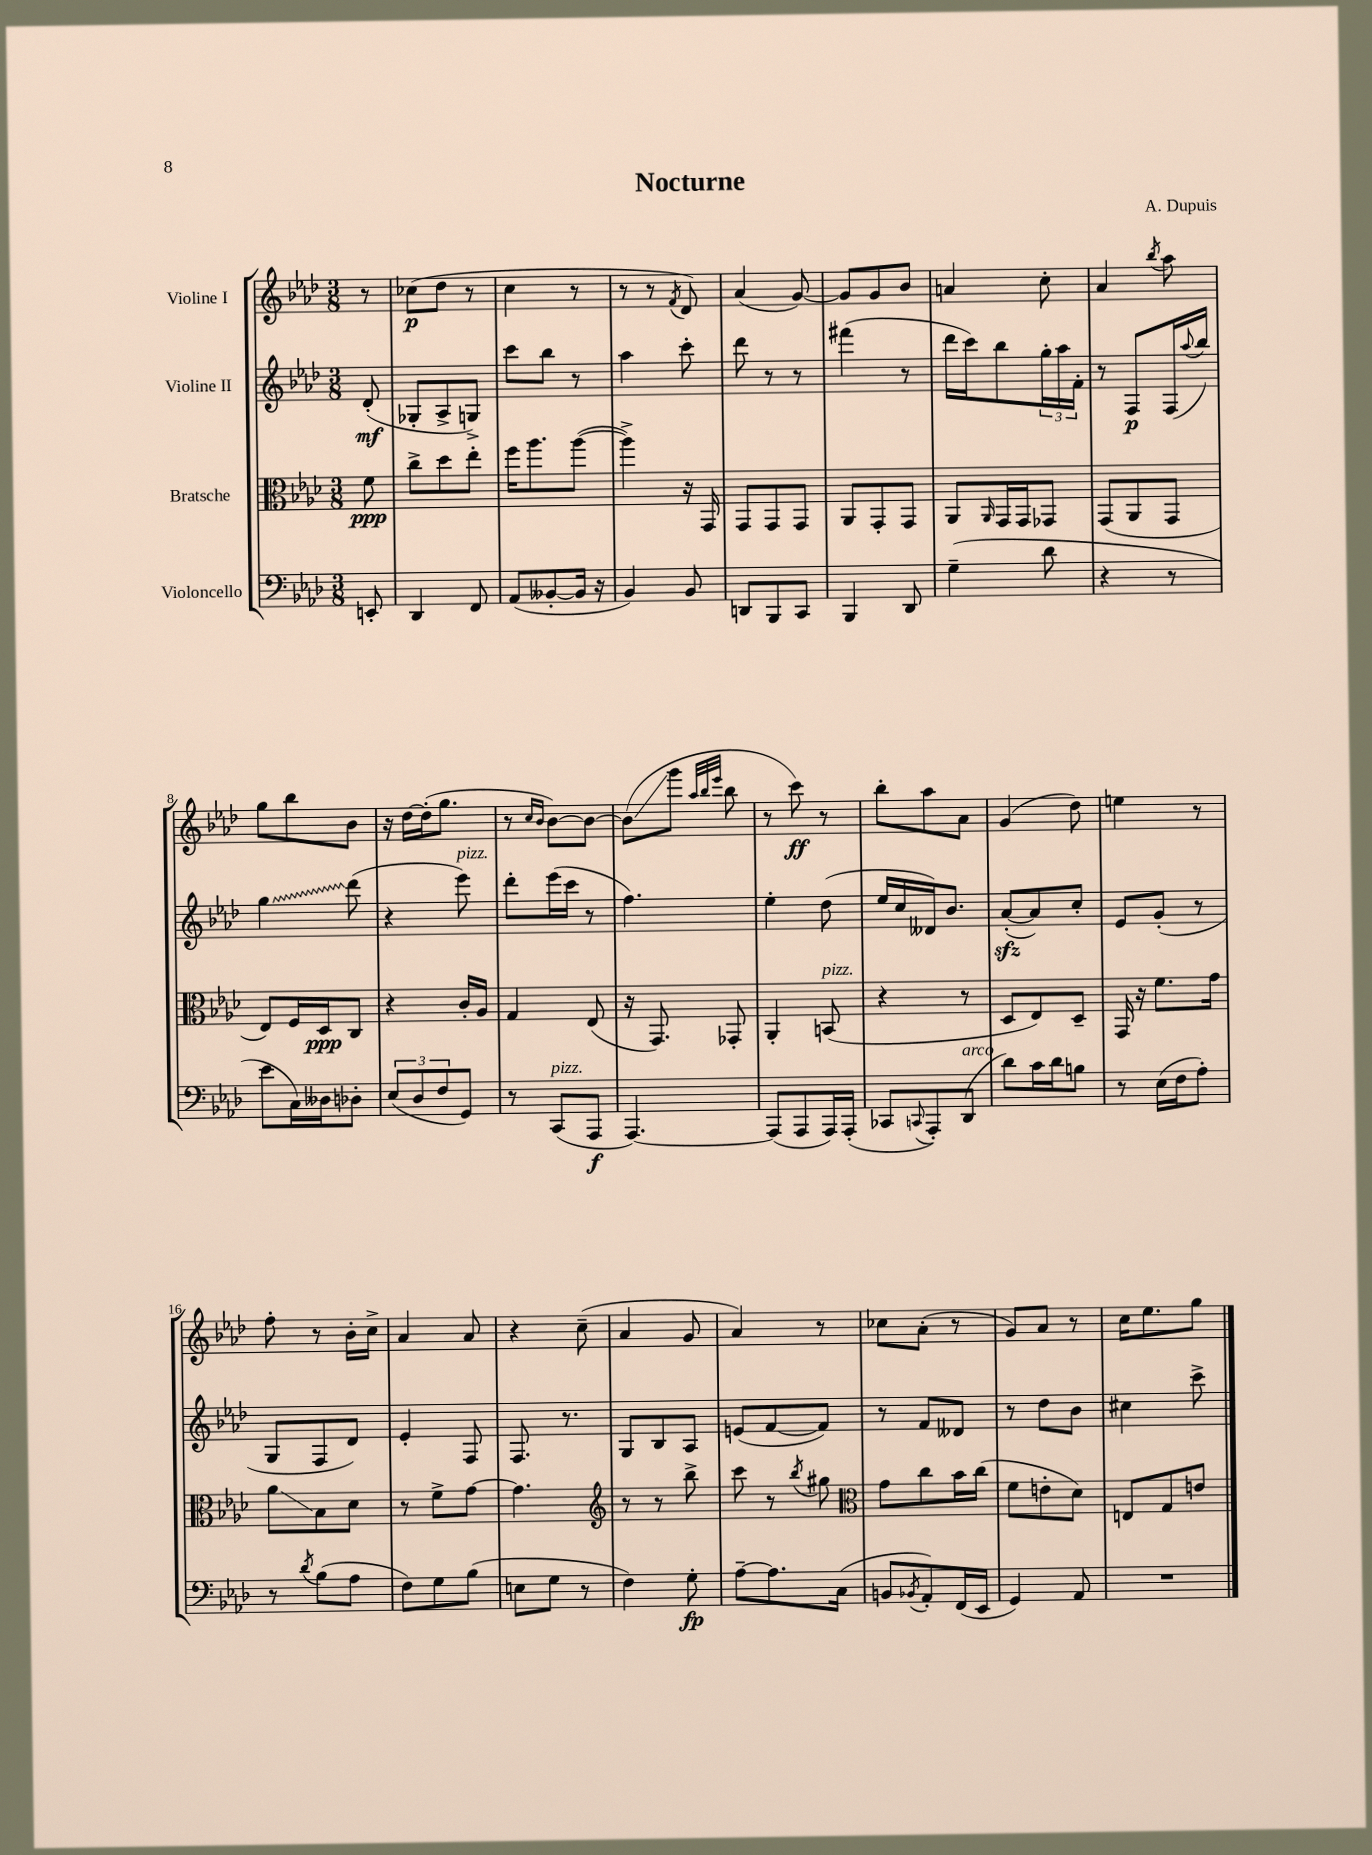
\header { title = "Nocturne" composer = "A. Dupuis" }
<<
\new StaffGroup <<
\new Staff = "s0" \with { instrumentName = "Violine I" } {
    \clef treble \key aes \major \numericTimeSignature \time 3/8 \partial 8
    r8 |
    ces''8\p( des''8 r8 |
    c''4 r8 |
    r8 r8 \acciaccatura { f'8 } des'8) |
    aes'4( g'8~) |
    g'8 g'8 bes'8 |
    a'4 c''8-. |
    aes'4 \acciaccatura { bes''8 } aes''8 |
    g''8 bes''8 bes'8 |
    r16 des''16~ des''16-.( g''8. |
    r8 \grace { c''16 bes'16 } bes'8~) bes'8~ |
    bes'8\glissando( g'''8 \grace { aes''32 bes''32 ees'''32 } bes''8 |
    r8 c'''8\ff) r8 |
    bes''8-. aes''8 aes'8 |
    g'4( des''8) |
    e''4 r8 |
    f''8-. r8 bes'16-. c''16-> |
    aes'4 aes'8 |
    r4 c''8--( |
    aes'4 g'8 |
    aes'4) r8 |
    ces''8 aes'8-.( r8 |
    g'8) aes'8 r8 |
    c''16 ees''8. g''8 \bar "|." |
}
\new Staff = "s1" \with { instrumentName = "Violine II" } {
    \clef treble \key aes \major \numericTimeSignature \time 3/8 \partial 8
    des'8-.\mf( |
    ges8-. aes8-> g8->) |
    c'''8 bes''8 r8 |
    aes''4 c'''8-. |
    des'''8 r8 r8 |
    fis'''4( r8 |
    des'''16 c'''16) bes''8 \tuplet 3/2 { g''16-. aes''16 f'16-. } |
    r8 f8\p f16( \appoggiatura { aes''8 } bes''16) |
    \once \override Glissando.style = #'zigzag g''4\glissando des'''8( |
    r4 ees'''8^\markup { \italic "pizz." }) |
    des'''8-. ees'''16( c'''16 r8 |
    f''4.) |
    ees''4-. des''8( |
    ees''16 c''16 deses'16) bes'8. |
    aes'8~-.\sfz( aes'8) c''8-. |
    ees'8 g'8-.( r8 |
    g8 f8 des'8) |
    ees'4-. f8 |
    f8. r8. |
    g8 bes8 aes8 |
    e'8( f'8~ f'8) |
    r8 f'8 deses'8 |
    r8 des''8 bes'8 |
    cis''4 c'''8-> \bar "|." |
}
\new Staff = "s2" \with { instrumentName = "Bratsche" } {
    \clef alto \key aes \major \numericTimeSignature \time 3/8 \partial 8
    f'8\ppp |
    c''8-> des''8 ees''8-. |
    f''16 aes''8. aes''8~( |
    aes''4->) r16 g,16 |
    g,8 g,8 g,8 |
    aes,8 g,8-. g,8 |
    aes,8 \grace { aes,16 } g,16 g,16 ges,8 |
    g,8( aes,8 g,8 |
    ees8) f16 des16\ppp c8 |
    r4 c'16-. aes16 |
    g4 ees8( |
    r16 g,8.) ges,8-. |
    aes,4-. b,8^\markup { \italic "pizz." }( |
    r4 r8 |
    des8 ees8) des8-- |
    g,16 r16 f'8. g'16 |
    aes'8\glissando bes8 des'8 |
    r8 f'8-> g'8~ |
    g'4. |
    \clef treble r8 r8 bes''8-> |
    c'''8 r8 \acciaccatura { bes''8 } gis''8 |
    \clef alto g'8 c''8 bes'16 c''16( |
    f'8 e'8-. des'8) |
    e8 g8 e'8 \bar "|." |
}
\new Staff = "s3" \with { instrumentName = "Violoncello" } {
    \clef bass \key aes \major \numericTimeSignature \time 3/8 \partial 8
    e,8-. |
    des,4 f,8 |
    aes,8( beses,8~-. beses,16 r16 |
    bes,4) bes,8 |
    d,8 bes,,8 c,8 |
    bes,,4 des,8 |
    g4--( des'8 |
    r4 r8 |
    ees'8 c16) deses16 des8-. |
    \tuplet 3/2 { ees8( des8 f8 } g,8) |
    r8 c,8^\markup { \italic "pizz." }( aes,,8\f |
    aes,,4.~) |
    aes,,8( aes,,8 aes,,16) aes,,16-.( |
    ces,8 \appoggiatura { c,8 } aes,,8-.) des,8^\markup { \italic "arco" }( |
    des'8) c'16 des'16 b8 |
    r8 ees16( f16 aes8-.) |
    r8 \acciaccatura { des'8 } bes8( aes8 |
    f8) g8 bes8( |
    e8 g8 r8 |
    f4) g8-.\fp |
    aes8~-- aes8. c16( |
    b,8 \acciaccatura { bes,8 } aes,8-.) f,16( ees,16 |
    g,4) aes,8 |
    R4. \bar "|." |
}
>>
>>
